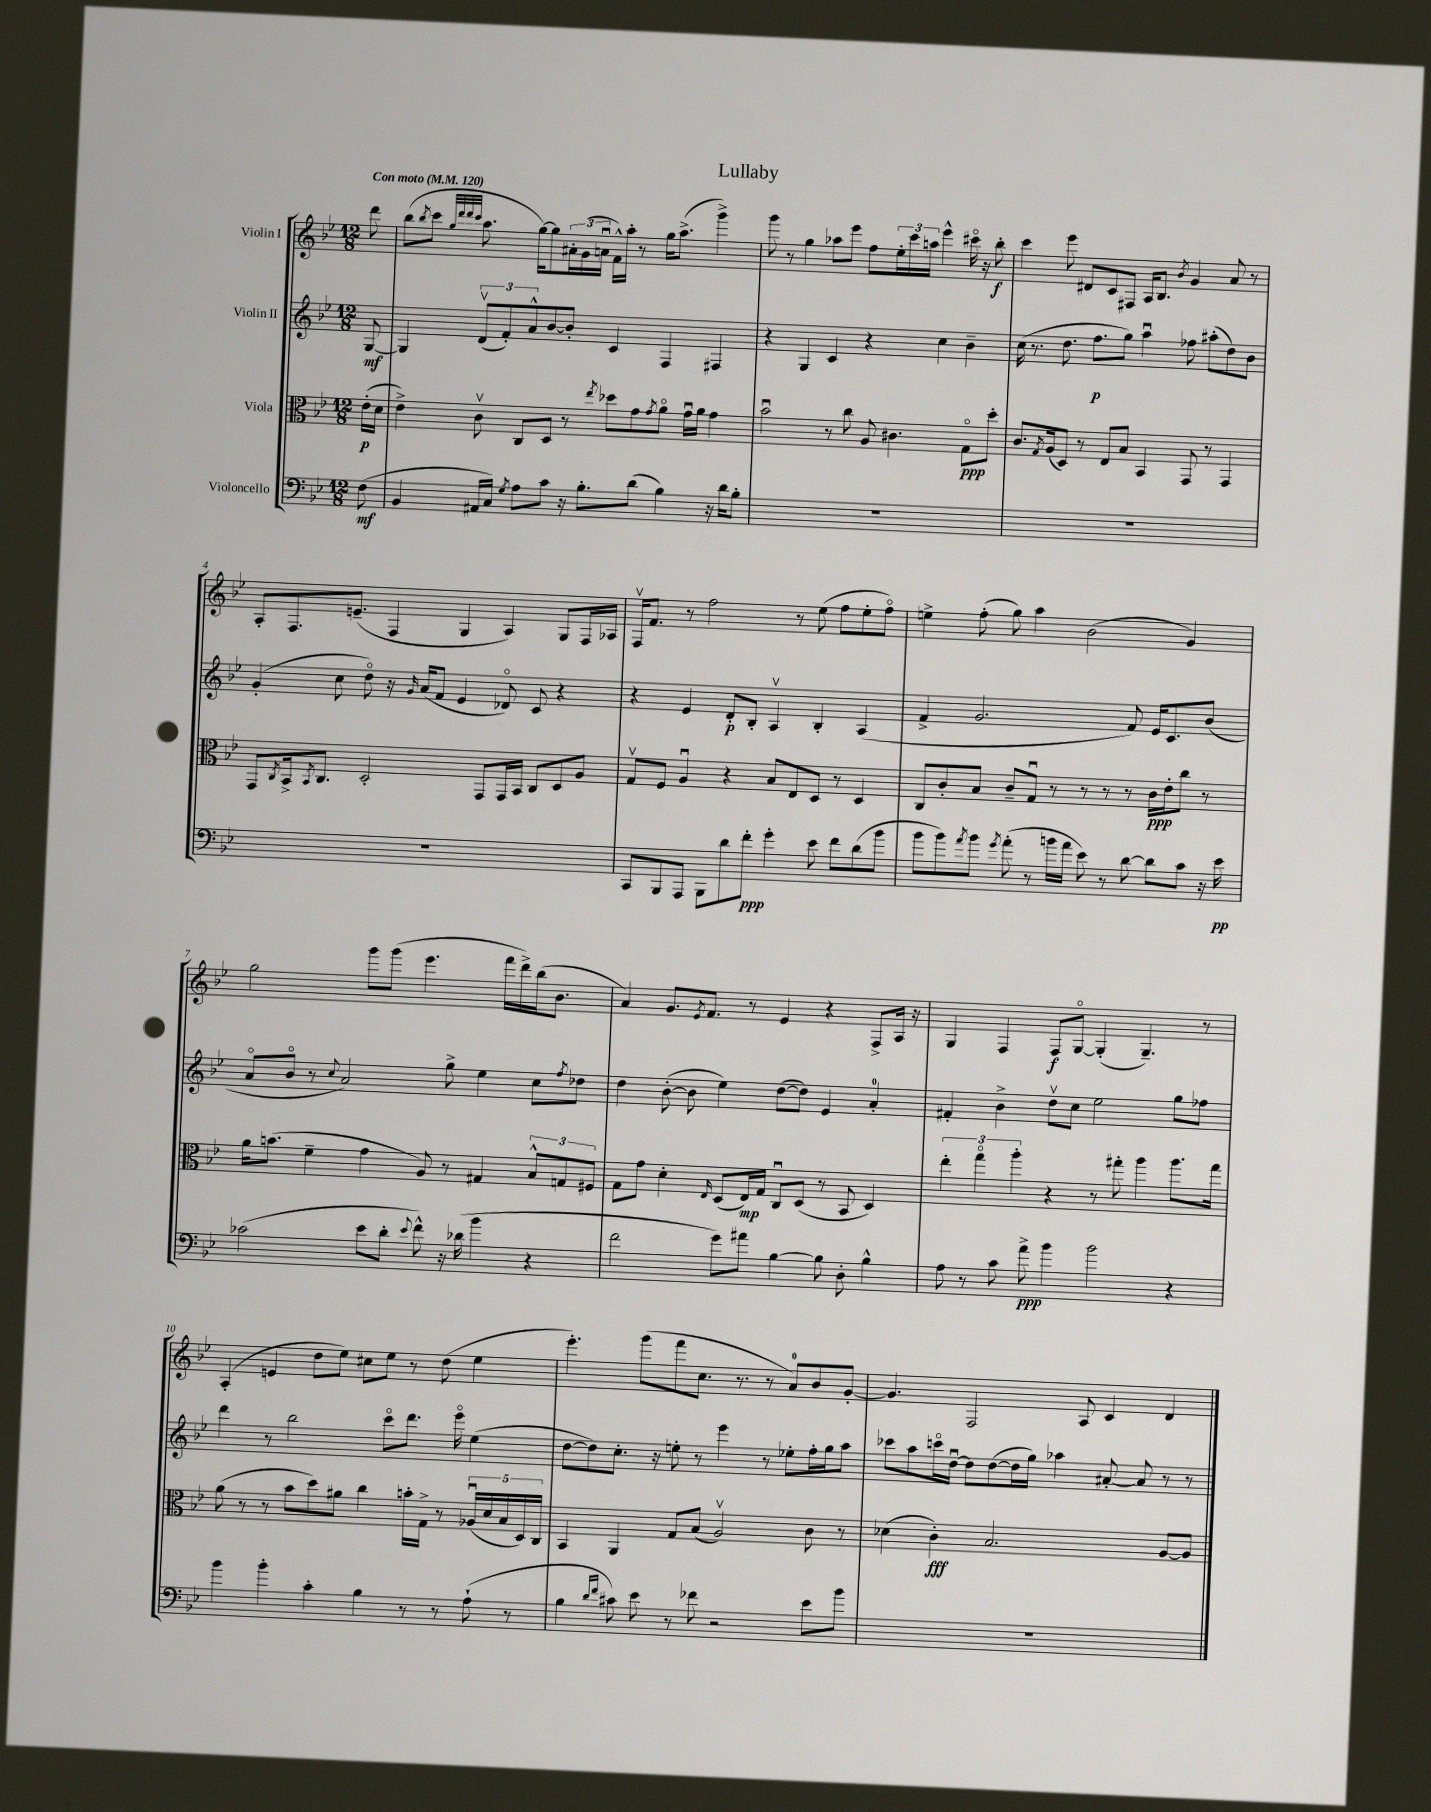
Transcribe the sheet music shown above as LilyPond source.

\header { title = "Lullaby" }
<<
\new StaffGroup <<
\new Staff = "s0" \with { instrumentName = "Violin I" } {
    \clef treble \key bes \major \numericTimeSignature \time 12/8 \partial 8 \tempo "Con moto" 4 = 120
    d'''8 |
    bes''8( \acciaccatura { bes''8 } c'''8 \grace { g''32 d'''32 d'''32 c'''32 } a''8. g''16~) g''8 \tuplet 3/2 { ais'16-. g'16( a'16\downbow } f'16-^) a''16-. r8 g''16 a''8.->( g'''4->) |
    g'''8 r8 g''4 aes''8 ees'''8 f''8 \tuplet 3/2 { ees''16-. c'''16 a''16 } ees'''4-^ cis'''16\flageolet r16 bes''8-.\f |
    c'''4 ees'''8 dis'8 c'8 fis8 a16 bes8. \acciaccatura { bes'8 } g'4 a'8 r8 |
    a8-. f8. e'8.--( f4 g4 a4) g8 f16 aes16 |
    f16\upbow f'8. r8 f''2 r8 ees''8( f''8 ees''8-. f''8\flageolet) |
    e''4-> f''8-.( g''8) a''4 bes'2( g'4) |
    g''2 g'''8 g'''8( ees'''4. f'''16 d'''16->) bes''16( bes'8. |
    a'4) g'8. \acciaccatura { ees'8 } f'8. r8 ees'4 r4 f8-> a16 r16 |
    g4 f4 f8\f g8~\flageolet g4-.( g4.--) r8 |
    a4-.( e'4 d''8 ees''8) cis''8 ees''8 r8 d''8( ees''4 |
    ees'''4.-.) g'''8( f'''8 c''8. r8. r8 a'8-0) bes'8 g'8~-. |
    g'4. f2 a8 c'4 d'4 \bar "|." |
}
\new Staff = "s1" \with { instrumentName = "Violin II" } {
    \clef treble \key bes \major \numericTimeSignature \time 12/8 \partial 8
    g8~\mf |
    g4 \tuplet 3/2 { d'8\upbow( f'8-.) a'8-^ } bes'8~ bes'8-. c'4 f4 fis4 |
    r4 g4 c'4 r4 c''4 bes'4-- |
    c''16( r8. d''8. f''8.\p g''8) a''4\downbow fes''8 ais''8-.( d''8) bes'8 |
    g'4-.( c''8 d''8\flageolet) r16 \grace { g'16 } a'16( f'8 ees'4 des'8\flageolet) c'8 r4 |
    r4 ees'4 d'8-.\p bes8-. a4\upbow bes4-. a4( |
    f'4-> g'2. f'8) ees'16 c'8. bes'8( |
    a'8\flageolet bes'8\flageolet r8 \appoggiatura { c''8 } a'2) g''8-> ees''4 c''8 \acciaccatura { f''8 } des''8 |
    d''4 bes'8~-.( bes'8 ees''4) d''8~( d''8) ees'4 a'4-0-. |
    fis'4-. bes'4-> d''8\upbow c''8 ees''2 g''8 fes''8 |
    d'''4 r8 bes''2 c'''8\flageolet d'''8. ees'''16\flageolet ees''4( |
    d''8~ d''8) c''8.-. r16 e''8-. r8 ees'''4 r8 ees''8-. f''16-. g''16 a''8 |
    ces'''8 a''8 c'''16\flageolet d''16~\downbow d''8 d''8~( d''16 g''16) aes''4 ais'8~-. ais'8 r8 r8 \bar "|." |
}
\new Staff = "s2" \with { instrumentName = "Viola" } {
    \clef alto \key bes \major \numericTimeSignature \time 12/8 \partial 8
    ees'16-.\p( d'16 |
    ees'4->) c'8\upbow c8 d8 r8 \acciaccatura { ees''8 } des''8 g'8 \acciaccatura { g'8 } a'8\flageolet g'16\downbow a'16 g'4 |
    bes'2\downbow r8 c''8 a8 cis'4. g8\flageolet\ppp d''8-. |
    c'8. \acciaccatura { g8 } a16( d8) r8 ees8 bes8 bes,4 g,8 r8 g,4 |
    g,8 \acciaccatura { c8 } bes,16-> \acciaccatura { bes,8 } c8. d2-. g,8 g,16 bes,16 c8 d8 a8 |
    g8\upbow f8 a4\downbow r4 bes8 ees8 d8 r8 d4 |
    c8 c'8-. bes8 c'8-- g8\downbow r8 r8 r8 r8 c'16\ppp ees'16-. c''8 r8 |
    a'16 b'8.( f'4-- g'4 a8) r8 gis4 \tuplet 3/2 { bes8-^ g8 fis8 } |
    g8 g'8 d'4-. \grace { ees16 } d8( ees16\mp) g16 c8\downbow d8( r8 bes,8 d4) |
    \tuplet 3/2 { ees''4-. g''4\flageolet a''4-. } r4 r8 gis''8-. a''4 a''8. gis''16 |
    a'8( r8 r8 bes'8 d''8) ais'8 c''4 b'16-. g16-> r8 \tuplet 5/4 { aes16\downbow( d'16 bes16 d16) c16 } |
    bes,4 a,4 g8 bes8( a2\upbow) c'8 r8 |
    des'4( c'4-.\fff) bes2. a8~ a8 \bar "|." |
}
\new Staff = "s3" \with { instrumentName = "Violoncello" } {
    \clef bass \key bes \major \numericTimeSignature \time 12/8 \partial 8
    f8\mf( |
    bes,4 ais,16 c16) \acciaccatura { g8 } a8 c'8 r16 bes8.-. d'8( bes4) r16 d'16 bes8-. |
    R1. |
    R1. |
    R1. |
    c,8 bes,,8 a,,8 bes,,8 d'8 f'8-.\ppp g'4-. ees'8 f'8 d'8( bes'8 |
    bes'8 bes'8) \acciaccatura { a'8 } bes'8 \acciaccatura { g'8 } a'8-.( r8 b'16 a'16 ees'8) r8 d'8~ d'8 c'8 r16 ees'16\pp |
    ces'2( ees'8 d'8-. \appoggiatura { ees'8 } f'8-^) r16 des'16( bes'4 r4 |
    f'2 g'8) ais'8 bes4~ bes8 d8-. bes4-^ |
    a8 r8 c'8 a'8->\ppp bes'4 bes'2 r4 |
    bes'4 bes'4-. c'4-. bes4 r8 r8 a8-!( r8 |
    bes4 \grace { d'16 f'16 } cis'8) ees'8 r8 fes'8 r2 ees'8 bes'8 |
    R1. \bar "|." |
}
>>
>>
